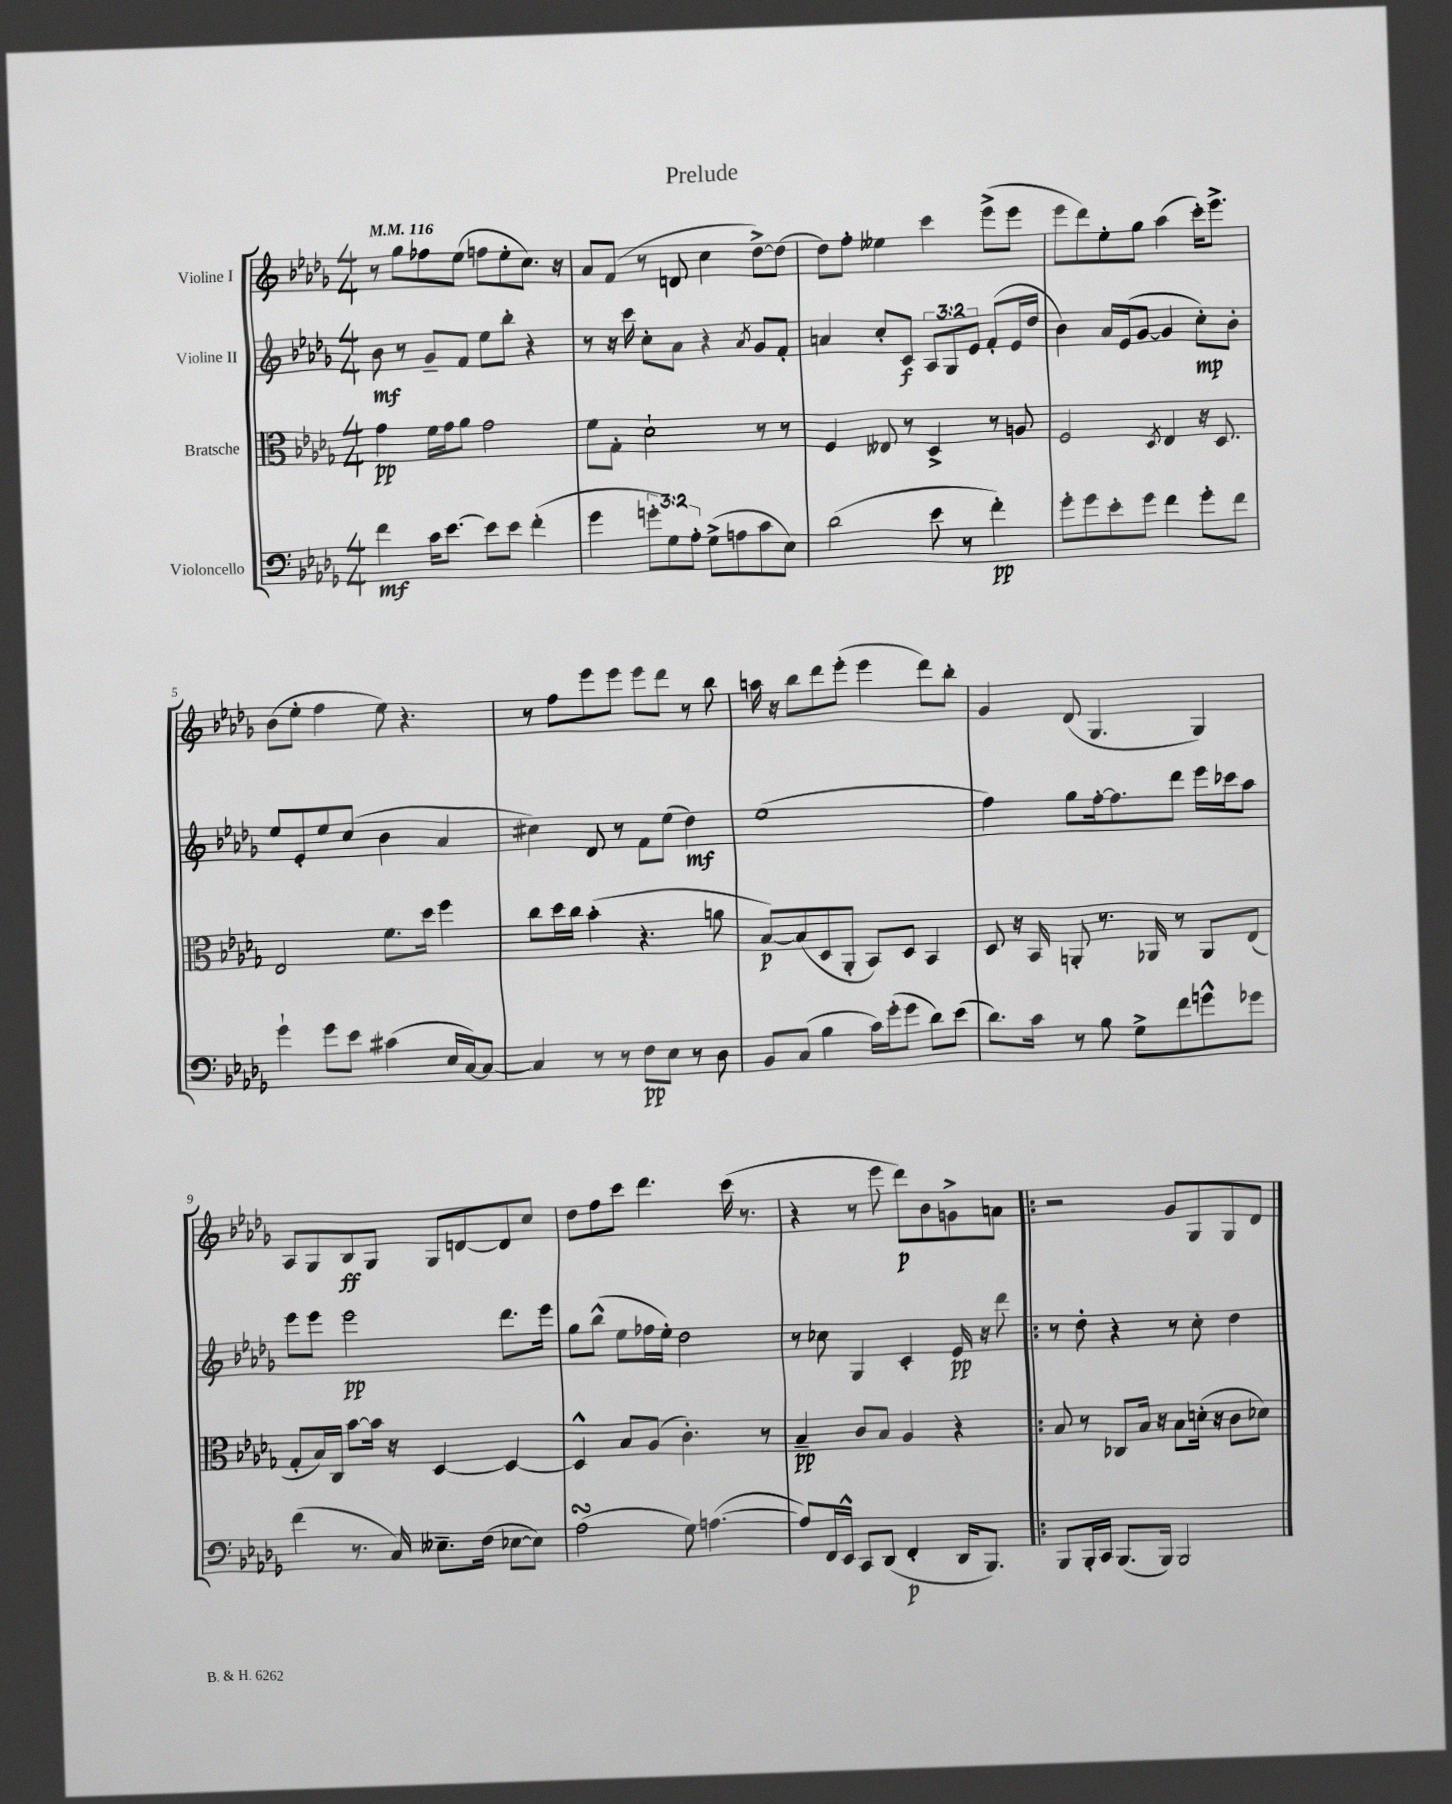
\header { title = "Prelude" }
<<
\new StaffGroup <<
\new Staff = "s0" \with { instrumentName = "Violine I" } {
    \clef treble \key des \major \numericTimeSignature \time 4/4 \tempo 4 = 116
    r8 ges''8 fes''8 ees''8( f''8 ees''8-. c''8.) r16 |
    aes'8 f'8( r8 d'8 c''4 des''8~->) des''8( |
    des''8) f''8-. eeses''4 c'''4 ees'''8->( ees'''8 |
    ees'''8 des'''8) ees''8-. ges''8 aes''4( c'''16-.) ees'''8.-> |
    bes'8( ees''8-. f''4 ees''8) r4. |
    r8 f''8 ees'''8 ees'''8 ees'''8 des'''8 r8 bes''8 |
    a''16 r16 bes''8 des'''8 ees'''8-.( ees'''4 des'''8) bes''8-. |
    ges'4 des'8( ges4. ges4) |
    aes8 ges8 bes8\ff ges8 ges8 d'8~ d'8 c''8 |
    des''8 f''8 c'''8 des'''4. c'''16( r8. |
    r4 r8 ees'''8 des'''8\p) bes'8 g'8-> a'8 |
    \bar ".|:" r2 ges'8 ges8 ges8 des'8 \bar "|." |
}
\new Staff = "s1" \with { instrumentName = "Violine II" } {
    \clef treble \key des \major \numericTimeSignature \time 4/4 \override Staff.TupletNumber.text = #tuplet-number::calc-fraction-text
    bes'8\mf r8 ges'8-- f'8 ees''8 bes''8-. r4 |
    r8 r16 c'''16 c''8-. aes'8 r4 \acciaccatura { aes'8 } ges'8 f'8-. |
    a'4 c''8-. c'8\f \tuplet 3/2 { aes8 ges8 ees'8 } f'8-.( ees'16 des''16 |
    bes'4) aes'16 ees'16( ges'8~ ges'4 c''8-.\mp) bes'8-. |
    ees''8 ees'8-. ees''8 c''8( bes'4 aes'4 |
    cis''4) des'8 r8 f'8 ees''8( des''4\mf) |
    ees''1( |
    f''4) ges''8 f''16~-. f''8. des'''8 ees'''16 ces'''16 aes''8 |
    ees'''8 ees'''8 ees'''2\pp des'''8. ees'''16 |
    ges''8 bes''8-^( ees''8 fes''16 ees''16-.) des''2 |
    r8 ces''8 ges4 c'4-. ees'16\pp r16 des'''8 |
    \bar ".|:" r8 des''8-. r4 r8 c''8-. des''4 \bar "|." |
}
\new Staff = "s2" \with { instrumentName = "Bratsche" } {
    \clef alto \key des \major \numericTimeSignature \time 4/4
    ges'4\pp f'16 ges'16 aes'8 ges'2 |
    f'8 ges8-. des'2-! r8 r8 |
    f4 eeses8 r8 des4-> r8 a8 |
    f2 \acciaccatura { des8 } ees4 r16 des8. |
    ees2 f'8. des''16 f''4 |
    c''8 des''16 c''16 bes'4-.( r4. a'8 |
    bes8~\p) bes8( des8 aes,8-. bes,8) des8 bes,4 |
    des8 r16 bes,16 a,8-. r8. aes,16 r8 aes,8 ees8( |
    ges8-. bes16) c16 bes'8~ bes'16 r16 des4~ des4~ |
    des4-^ bes8 aes8( c'4.-.) r8 |
    bes4--\pp c'8 bes8 aes4 r4 |
    \bar ".|:" bes8 r8 ces8 bes16 r16 bes8 d'16-.( r16 c'8 des'8) \bar "|." |
}
\new Staff = "s3" \with { instrumentName = "Violoncello" } {
    \clef bass \key des \major \numericTimeSignature \time 4/4 \override Staff.TupletNumber.text = #tuplet-number::calc-fraction-text
    f'4\mf c'16 ees'8.~ ees'8 ees'8 f'4-.( |
    ges'4 \tuplet 3/2 { g'8-. ges8) aes8-. } ges8->( a8 c'8 ees8) |
    des'2( ees'8 r8 f'4-.\pp) |
    ges'8-. ges'8 ees'8-. ges'8 f'4 ges'8-. f'8 |
    ges'4-! ges'8 ees'8 cis'4( ees16 c16~) c8~ |
    c4 r8 r8 f8\pp ees8 r8 des8 |
    bes,8 c8( bes4 c'16) ges'16-.( ges'8 des'8) ees'8( |
    des'8.) c'16 r8 bes8 ges8-> f'8 g'8-^ ges'8 |
    f'4( r8. c16) eeses8.-- f16( ees8~ ees8) |
    aes2\turn( ges8) a4.~( |
    a8) f,16 ees,16-^ c,8 des,8( f,4-.\p des,16 bes,,8.) |
    \bar ".|:" bes,,8 bes,,16-. c,16 bes,,8.( bes,,16) bes,,2 \bar "|." |
}
>>
>>
